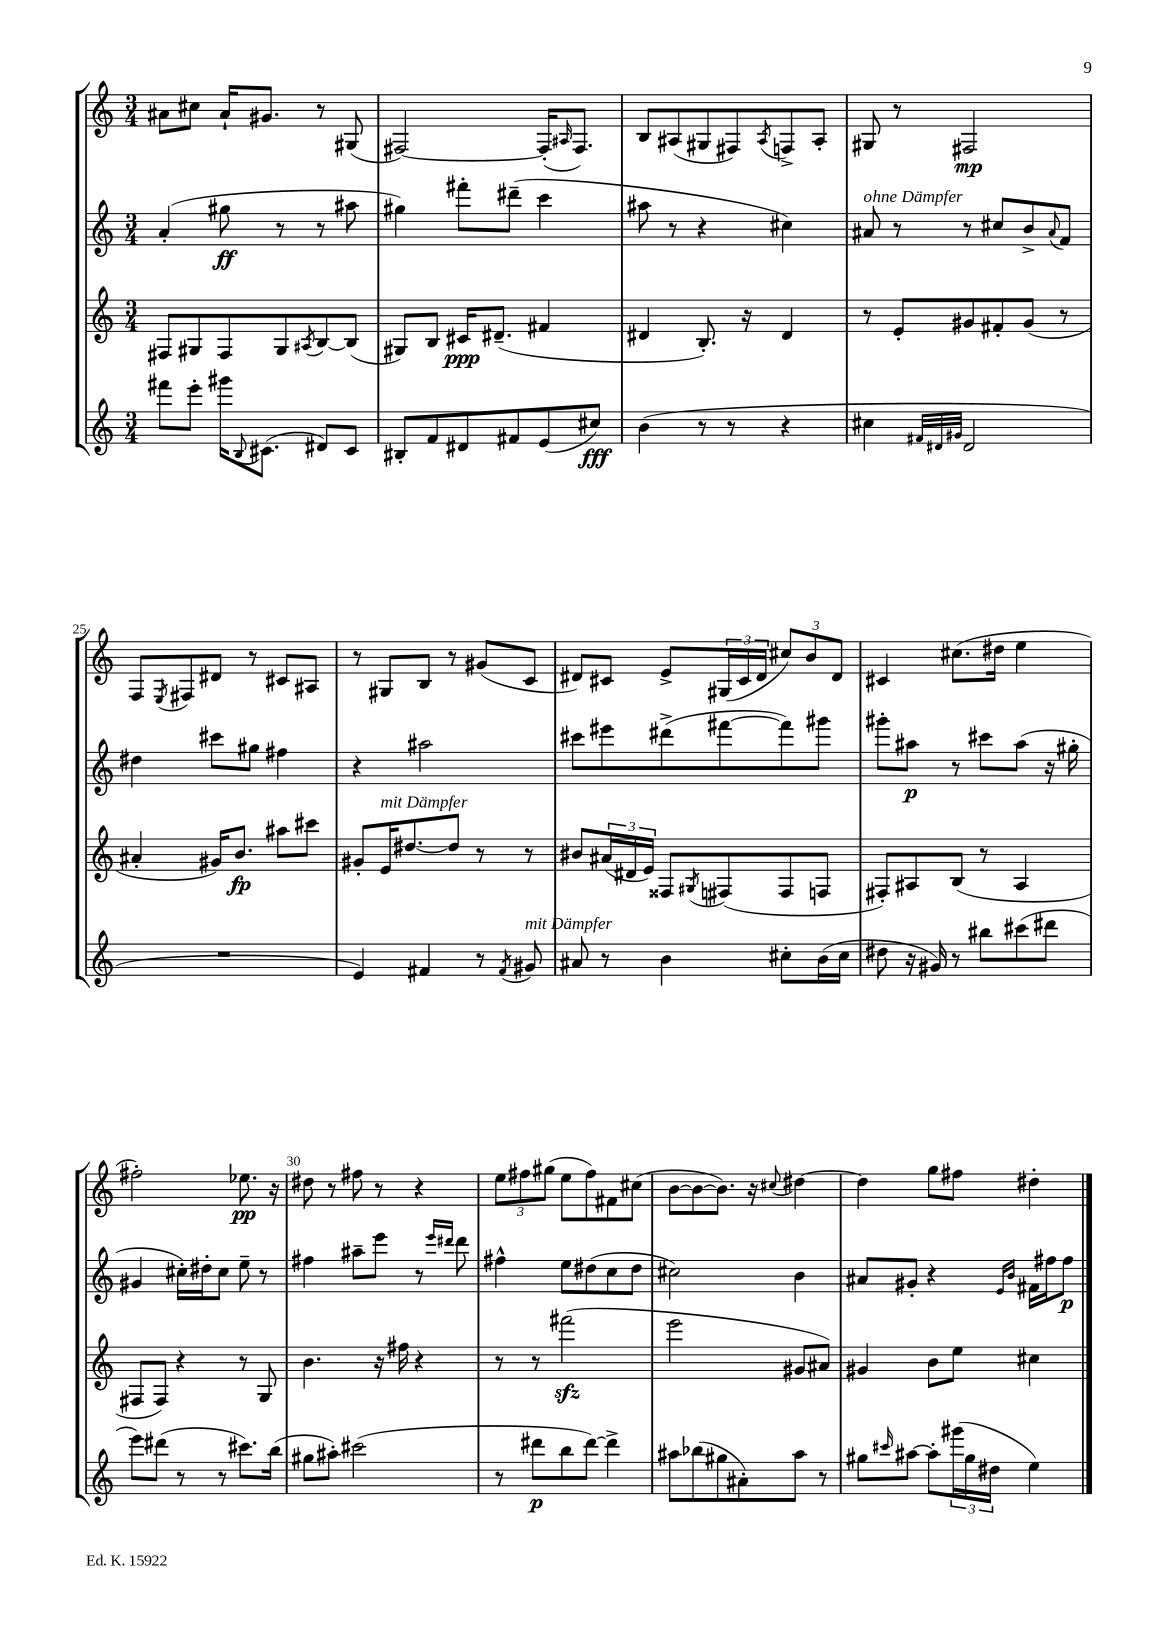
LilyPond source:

<<
\new StaffGroup <<
\new Staff = "s0" {
    \clef treble \key c \major \numericTimeSignature \time 3/4
    ais'8 cis''8 ais'16-! gis'8. r8 gis8( |
    fis2~) fis16-.( \grace { ais16 } fis8.) |
    b8 ais8( gis8 fis8) \acciaccatura { ais8 } f8-> ais8-. |
    gis8 r8 fis2\mp |
    f8 \acciaccatura { e8 } fis8 dis'8 r8 cis'8 ais8 |
    r8 gis8 b8 r8 gis'8( c'8 |
    dis'8) cis'8 e'8-> \tuplet 3/2 { gis16( cis'16 dis'16 } \tuplet 3/2 { cis''8) b'8 dis'8 } |
    cis'4 cis''8.( dis''16 e''4 |
    fis''2-.) ees''8.\pp r16 |
    dis''8 r8 fis''8 r8 r4 |
    \tuplet 3/2 { e''8 fis''8 gis''8( } e''8 fis''8) fis'8 cis''8( |
    b'8~ b'8~ b'8.) r16 \appoggiatura { cis''8 } dis''4~ |
    dis''4 g''8 fis''8 dis''4-. \bar "|." |
}
\new Staff = "s1" {
    \clef treble \key c \major \numericTimeSignature \time 3/4
    a'4-.( gis''8\ff r8 r8 ais''8 |
    gis''4) fis'''8-. dis'''8--( c'''4 |
    ais''8 r8 r4 cis''4) |
    ais'8^\markup { \italic "ohne Dämpfer" } r8 r8 cis''8 b'8-> \appoggiatura { ais'8 } f'8 |
    dis''4 cis'''8 gis''8 fis''4 |
    r4 ais''2 |
    cis'''8 eis'''8 dis'''8->( fis'''8~ fis'''8) gis'''8 |
    gis'''8-. ais''8\p r8 cis'''8 ais''8( r16 gis''16-. |
    gis'4 cis''16-.) dis''16-. cis''8 e''8-- r8 |
    fis''4 ais''8-- e'''8 r8 \grace { e'''16 dis'''16 } dis'''8 |
    fis''4-^ e''8 dis''8( c''8 dis''8 |
    cis''2) b'4 |
    ais'8 gis'8-. r4 \grace { e'16 b'16 } fis'16 fis''16 fis''8\p \bar "|." |
}
\new Staff = "s2" {
    \clef treble \key c \major \numericTimeSignature \time 3/4
    fis8 gis8 fis8 gis8 \acciaccatura { ais8 } b8~ b8( |
    gis8) b8 cis'16\ppp dis'8.--( fis'4 |
    dis'4 b8.-.) r16 dis'4 |
    r8 e'8-. gis'8 fis'8-. gis'8( r8 |
    ais'4-. gis'16) b'8.\fp ais''8 cis'''8 |
    gis'8-. e'16^\markup { \italic "mit Dämpfer" } dis''8.~ dis''8 r8 r8 |
    bis'8 \tuplet 3/2 { ais'16( dis'16 e'16) } fisis8 \acciaccatura { gis8 } fis8( fis8 f8 |
    fis8-.) ais8 b8( r8 ais4 |
    fis8 fis8) r4 r8 g8 |
    b'4. r16 fis''16 r4 |
    r8 r8 fis'''2\sfz( |
    e'''2 gis'8 ais'8) |
    gis'4 b'8 e''8 cis''4 \bar "|." |
}
\new Staff = "s3" {
    \clef treble \key c \major \numericTimeSignature \time 3/4
    fis'''8 e'''8-. gis'''16 \appoggiatura { b8 } cis'8.( dis'8) cis'8 |
    bis8-. f'8 dis'8 fis'8 e'8( cis''8\fff) |
    b'4( r8 r8 r4 |
    cis''4 \grace { fis'32 dis'32 gis'32 } dis'2 |
    R2. |
    e'4) fis'4 r8 \acciaccatura { fis'8 } gis'8^\markup { \italic "mit Dämpfer" } |
    ais'8 r8 b'4 cis''8-. b'16( cis''16 |
    dis''8 r16 gis'16) r8 bis''8 cis'''8( dis'''8 |
    e'''8) dis'''8( r8 r8 cis'''8.) b''16( |
    gis''8 ais''8-.) cis'''2( |
    r8 dis'''8\p b''8 dis'''8~) dis'''4-> |
    ais''8 bes''8( gis''8 ais'8-.) ais''8 r8 |
    gis''8 \grace { cis'''16 } ais''8~ ais''8-. \tuplet 3/2 { gis'''16( gis''16 dis''16 } e''4) \bar "|." |
}
>>
>>
\layout { \context { \Score currentBarNumber = #21 \override BarNumber.break-visibility = ##(#f #t #t) barNumberVisibility = #(every-nth-bar-number-visible 5) } }
